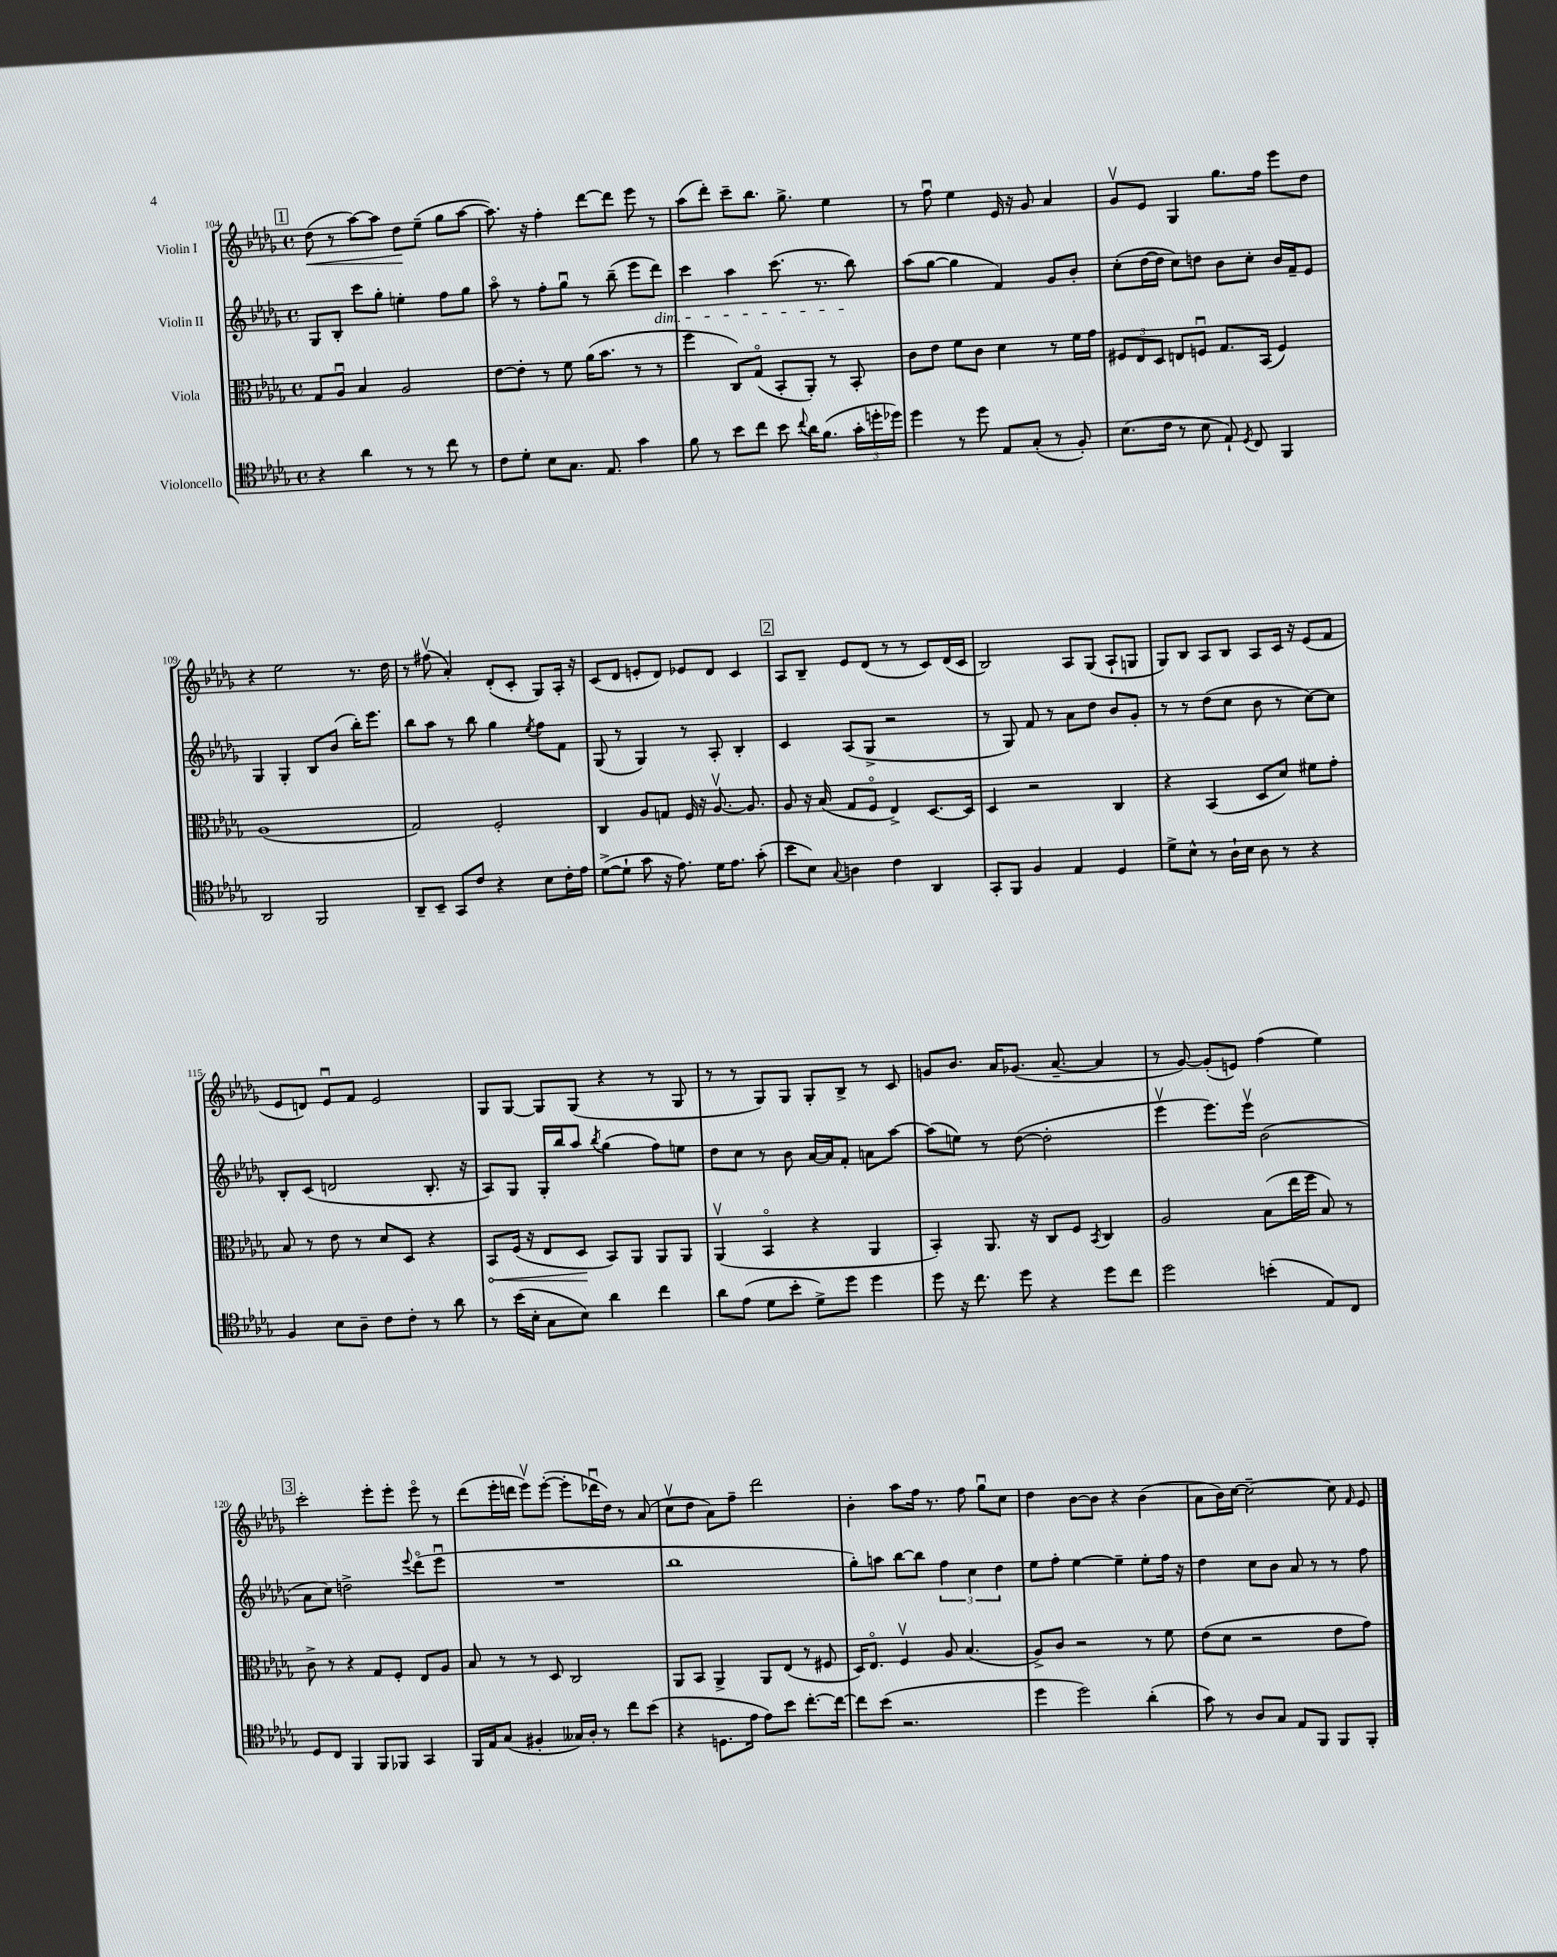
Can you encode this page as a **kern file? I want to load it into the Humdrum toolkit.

**kern	**kern	**kern	**kern
*staff4	*staff3	*staff2	*staff1
*clefC4	*clefC3	*clefG2	*clefG2
*k[b-e-a-d-g-]	*k[b-e-a-d-g-]	*k[b-e-a-d-g-]	*k[b-e-a-d-g-]
*M4/4	*M4/4	*M4/4	*M4/4
*met(c)	*met(c)	*met(c)	*met(c)
4r	8G-	8G-	(8dd-
.	8A-u	8B-'	8r
4a-	4B-	8ccc	[8aa-)
.	.	8gg-'	8aa-]
8r	2A-	4ee'	8dd-
8r	.	.	(8ee-~
8cc	.	8ff	8gg-
8r	.	8gg-	[8aa-
=	=	=	=
8c	[8e-	8aa-o	8.aa-])
8d-'	8e-']	8r	.
.	.	.	16r
8B-	8r	8ff'	4ff'
8.G-	8f	8gg-u	.
.	(16a-	8r	[8ddd-
8.E-	8.b-	.	.
.	.	(8bb-~	8ddd-]
4g-	8r	8eee-	8eee-
.	8r	8ddd-)	8r
=	=	=	=
8f	4ff	4ccc	(8aa-
8r	.	.	8ddd-')
8b-	8C)	4aa-	8ccc~
8cc	(8G-o	.	8.bb-
8b-	8BB-'	(8.ccc	.
.	.	.	8.gg-^
8qqcc	.	.	.
16a-	8AA-')	.	.
(8.f	.	8.r	.
.	8r	.	4ee-
24g-'	8BB-'	8bb-)	.
24dd'	.	.	.
24dd-)	.	.	.
=	=	=	=
4dd-	8c	(8aa-	8r
.	8e-	[8gg-	8ffu
8r	8f	4gg-]	4ee-
8dd-	8c	.	.
8E-	4d-	4f)	16e-
.	.	.	16r
(8G-'	.	.	8g-
8r	8r	8g-	4a-
8F')	16f	8b-'	.
.	16g-	.	.
=	=	=	=
(8.B-	12F#	(8cc'	8g-v
.	12E-	.	.
.	.	[16dd-	8e-
.	12D-	.	.
16c	.	16dd-]	.
8r	8E	8cc)	4G-
8B-	8Fu	8dd	.
8E-`)	8.G-	8b-	8.gg-
8qD-	.	.	.
8C	.	8cc'	.
.	(16BB-	.	16ff
4FF	4F)	16b-	8eee-
.	.	16f~	.
.	.	8e-	8dd-
=	=	=	=
2AA-	(1A-	4G-	4r
.	.	4G-'	2ee-
2FF	.	8B-	.
.	.	(8b-	.
.	.	16bb-')	8.r
.	.	8.eee-	.
.	.	.	16dd-
=	=	=	=
8AA-~	2G-)	8bb-	8r
8BB-~	.	8aa-	(8ff#v
8GG-	.	8r	4a-')
8c	.	8bb-	.
4r	2F'	4gg-	(8d-'
.	.	.	8c'
.	.	8qee-	.
8B-	.	8ff	8G-)
16c'	.	8f	16A-'
16e-	.	.	16r
=	=	=	=
([8d-^	4C	(8G-	(8c
8d-`]	.	8r	8d-
8g-	8A-	4G-)	8e'
16r	8G	.	8d-)
8.e-)	.	.	.
.	16F	8r	8e-
.	16r	.	.
16d-	[8.A-v	8A-'	8d-
8.e-	.	.	.
.	.	4B-'	4c
.	8.A-]	.	.
(8g-'	.	.	.
=	=	=	=
8b-	8A-	4c	8A-
8B-)	16r	.	8B-~
.	(16B-	.	.
8qqG-	.	.	.
4A	8G-	(8A-	8e-
.	8Fo	8G-^	(8d-
4c	4E-^)	2r	8r
.	.	.	8r
4AA-	[8.D-	.	8c)
.	.	.	(16d-
.	16D-]	.	16c
=	=	=	=
8GG-'	4D-	8r	2B-)
8FF	.	8G-)	.
4F	2r	8f	.
.	.	8r	.
4E-	.	8a-	8A-
.	.	8dd-	(8G-
4D-	4C	8b-	8A-`
.	.	8g-'	8G
=	=	=	=
8d-^	4r	8r	8G-)
8B-^^	.	8r	8B-
8r	(4BB-	(8dd-	8A-
16A-`	.	8cc	8B-
16B-	.	.	.
8A-	8D-	8b-	8A-
8r	8d-)	8r	16c
.	.	.	16r
4r	8f#	[8cc)	(8e-
.	8g-'	8cc]	8f
=	=	=	=
4F	8B-	8B-'	8e-
.	8r	(8c	8d)
8B-	8e-	2d	8e-u
8A-~	8r	.	8f
8c	8d-	.	2e-
8c'	8D-	.	.
8r	4r	8.B-'	.
8a-	.	.	.
.	.	16r	.
=	=	=	=
8r	8BB-	8A-)	8G-
(16b-	(16F	8G-	[8G-
16B-'	16r	.	.
8G-	8E-	16G-'	8G-]
.	.	16bb-	.
8B-)	8D-	8aa-	(8G-
.	.	8qbb-	.
4a-	8BB-)	(4gg-	4r
.	8AA-	.	.
4cc	8AA-	8ff)	8r
.	8AA-	8ee	8G-
=	=	=	=
8a-	(4AA-v	8dd-	8r
(8e-	.	8cc	8r
8d-	4BB-o	8r	8G-)
8b-'	.	8b-	8G-
8d-^)	4r	[16a-	8G-'
.	.	16a-]	.
8dd-	.	8f'	8B-^
4dd-	4AA-	8a	8r
.	.	[8aa-	8c
=	=	=	=
8dd-	4BB-')	(8aa-]	8g
16r	.	8ee)	8.b-
8.cc	.	.	.
.	8.AA-	8r	.
.	.	.	16a-
8dd-	.	([8dd-	(8.g-
.	16r	.	.
4r	8C	2dd-']	.
.	.	.	[8.a-~
.	8F	.	.
.	8qBB-	.	.
8dd-	4C	.	4a-]
8cc	.	.	.
=	=	=	=
2dd-	2A-	4eee-v	8r
.	.	.	[8g-)
.	.	8.eee-)	(8g-']
.	.	.	8e)
.	.	16eee-v	.
(4b'	(8B-	(2b-	(4ff
.	16ee-	.	.
.	16ff	.	.
8E-)	8B-)	.	4ee-)
8C	8r	.	.
=	=	=	=
8D-	8c^	8a-	2ccc'
8C	8r	8cc)	.
4FF	4r	2dd^	.
8FF	8G-	.	8eee-'
8FF-	8F'	.	8eee-'
.	.	8qqeee-	.
4GG-	8E-	(8ddd-o	8eee-o
.	8A-	8eee-u	8r
=	=	=	=
16FF	8B-	1r	(8ddd-
16E-	.	.	.
(8G-	8r	.	16eee-'
.	.	.	16ddd
4F#'	8r	.	8eee-v)
.	8D-	.	([8eee-'
16G--)	2C	.	8eee-']
16A-'	.	.	.
8r	.	.	16ddd-u
.	.	.	16dd-)
8cc	.	.	8r
(8b-	.	.	(8a-
=	=	=	=
4r	8AA-	1bb-	8ccv
.	8BB-	.	8dd-
8.D	4AA-^	.	8a-)
.	.	.	8ff~
16e-	.	.	.
8e-)	8AA-	.	2ddd-
8b-	(8E-	.	.
[8.cc'	8r	.	.
.	8F#	.	.
16cc_	.	.	.
=	=	=	=
8cc]	16D-)	8gg-')	4b-'
.	8.E-o	.	.
(8b-	.	8aa	.
2.r	4Fv	[8bb-	8aa-
.	.	8bb-]	16ff
.	.	.	8.r
.	8A-	6ff	.
.	(4.B-	.	8ff
.	.	6cc	.
.	.	.	8gg-u
.	.	6dd-	.
.	.	.	8cc
=	=	=	=
4dd-	8A-^)	8ee-	4dd-
.	8c	8ff'	.
2dd-)	2r	[4ee-	[8b-
.	.	.	8b-]
.	.	4ee-~]	4r
(4a-'	8r	8ee-'	(4b-
.	8f	16ff	.
.	.	16r	.
=	=	=	=
8g-)	(8e-	4dd-	8a-
8r	8d-	.	16b-)
.	.	.	[16cc
8A-	2r	8cc	2cc~_
8G-	.	8b-	.
8E-	.	8a-	.
8FF	.	8r	.
8FF	8e-	8r	8cc]
.	.	.	16qqf
8FF'	8g-)	8ff	8e-
==	==	==	==
*-	*-	*-	*-
